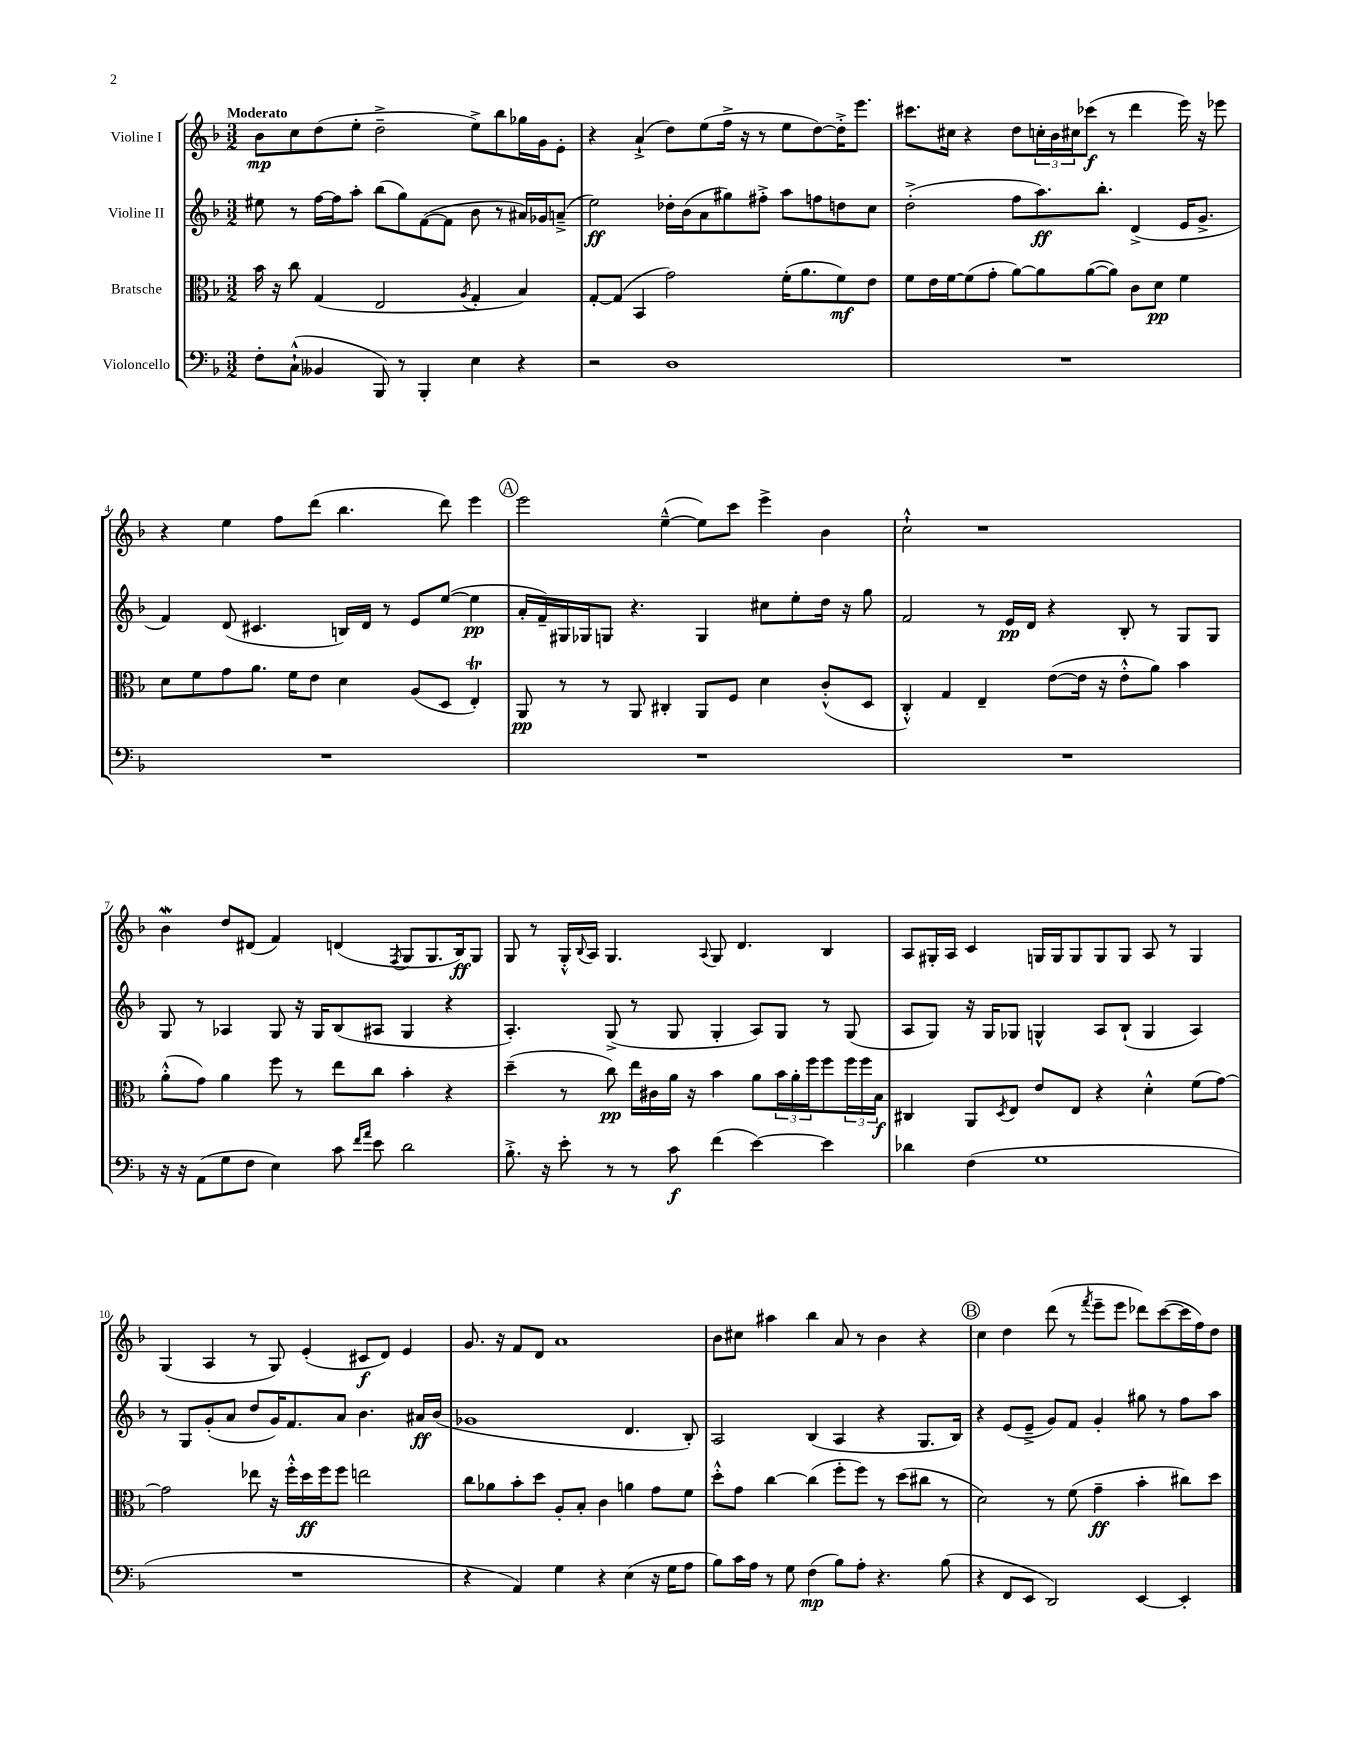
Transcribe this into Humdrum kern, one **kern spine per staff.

**kern	**dynam	**kern	**dynam	**kern	**dynam	**kern	**dynam
*part4	*part4	*part3	*part3	*part2	*part2	*part1	*part1
*staff4	*staff4	*staff3	*staff3	*staff2	*staff2	*staff1	*staff1
*I"Violoncello	*	*I"Bratsche	*	*I"Violine II	*	*I"Violine I	*
*clefF4	*	*clefC3	*	*clefG2	*	*clefG2	*
*k[b-]	*	*k[b-]	*	*k[b-]	*	*k[b-]	*
*M3/2	*	*M3/2	*	*M3/2	*	*M3/2	*
=1	=1	=1	=1	=1	=1	=1	=1
!	!	!	!	!	!	!LO:TX:a:B:t=Moderato	!
8F'\L	.	16b-\	.	8ee#X\	.	8b-\L	mp
.	.	16r	.	.	.	.	.
(8C`^^\J	.	8cc\	.	8r	.	8cc\	.
4BB--X/	.	(4G/	.	[16ff\LL	.	(8dd\	.
.	.	.	.	16ff\J]	.	.	.
.	.	.	.	8aa'\J	.	8ee'\J	.
8BBB-/)	.	2E/	.	(8bb-\L	.	2dd~^\	.
8r	.	.	.	8gg\)	.	.	.
4BBB-'/	.	.	.	([8f\	.	.	.
.	.	.	.	8f\J]	.	.	.
.	.	8qA/	.	.	.	.	.
4E\	.	4G'/	.	8b-\	.	8ee^\L)	.
.	.	.	.	8r	.	8bb-\	.
4r	.	4B-/)	.	16a#X/LL)	.	16gg-X\L	.
.	.	.	.	16g-X/J	.	16g\J	.
.	.	.	.	(8an~^/J	.	8e'\J	.
=2	=2	=2	=2	=2	=2	=2	=2
2r	.	[8G'/L	.	2ee\)	ff	4r	.
.	.	(8G/J]	.	.	.	.	.
.	.	4BB-/	.	.	.	(4a`^/	.
1D	.	2g\)	.	16dd-X'\LL	.	8dd\L)	.
.	.	.	.	(16b-\J	.	.	.
.	.	.	.	8a\	.	(8ee\	.
.	.	.	.	8gg#X\)	.	16ff^\Jk	.
.	.	.	.	.	.	16r	.
.	.	.	.	8ff#X'^\J	.	8r	.
.	.	(16f'\KL	.	8aa\L	.	8ee\L	.
.	.	8.a\	.	.	.	.	.
.	.	.	.	8ffn\	.	[8dd\)	.
.	.	8f\)	mf	8ddn\	.	16dd'^\K]	.
.	.	.	.	.	.	8.eee\J	.
.	.	8e\J	.	8cc\J	.	.	.
=3	=3	=3	=3	=3	=3	=3	=3
1.r	.	8f\L	.	(2dd'^\	.	8.ccc#X\L	.
.	.	16e\L	.	.	.	.	.
.	.	[16f\J	.	.	.	16cc#X\Jk	.
.	.	(8f\]	.	.	.	4r	.
.	.	8g'\J	.	.	.	.	.
.	.	[8a\L)	.	8ff\L	.	8dd\L	.
.	.	8a\]	.	8.aa\)	ff	24ccn'\L	.
.	.	.	.	.	.	24b-\	.
.	.	.	.	.	.	24cc#X\J	.
.	.	([8a\	.	.	.	(8ccc-X\J	f
.	.	.	.	8.bb-'\J	.	.	.
.	.	8a\J])	.	.	.	8r	.
.	.	8c\L	.	(4d^/	.	4ddd\	.
.	.	8d\J	pp	.	.	.	.
.	.	4f\	.	16e/KL	.	16eee\)	.
.	.	.	.	8.g^/J	.	16r	.
.	.	.	.	.	.	8eee-X\	.
!!LO:LB:g=z
=4	=4	=4	=4	=4	=4	=4	=4
1.r	.	8d\L	.	4f/)	.	4r	.
.	.	8f\	.	.	.	.	.
.	.	8g\	.	(8d/	.	4ee\	.
.	.	8.a\J	.	4.c#X/	.	.	.
.	.	.	.	.	.	8ff\L	.
.	.	16f\KL	.	.	.	.	.
.	.	8e\J	.	.	.	(8ddd\J	.
.	.	4d\	.	16Bn/LL)	.	4.bb-\	.
.	.	.	.	16d/JJ	.	.	.
.	.	.	.	8r	.	.	.
.	.	(8A/L	.	8e/L	.	.	.
.	.	8D/J	.	([8ee/J	.	8ddd\)	.
.	.	4Et'/)	.	4ee\]	pp	4eee\	.
!!LO:REH:place=s1:t=A
=5	=5	=5	=5	=5	=5	=5	=5
1.r	.	8AA/	pp	16a'/LL	.	2eee\	.
.	.	.	.	16f~/)	.	.	.
.	.	8r	.	16G#X/	.	.	.
.	.	.	.	16G-X/J	.	.	.
.	.	8r	.	8Gn/J	.	.	.
.	.	8AA/	.	4.r	.	.	.
.	.	4C#X'/	.	.	.	([4ee~^^\	.
.	.	8AA/L	.	4G/	.	8ee\L])	.
.	.	8F/J	.	.	.	8ccc\J	.
.	.	4d\	.	8cc#X\L	.	4eee^\	.
.	.	.	.	8ee'\	.	.	.
.	.	(8c'^^/L	.	16dd\Jk	.	4b-\	.
.	.	.	.	16r	.	.	.
.	.	8D/J	.	8gg\	.	.	.
=6	=6	=6	=6	=6	=6	=6	=6
1.r	.	4C'^^/)	.	2f/	.	2cc`^^\	.
.	.	4G/	.	.	.	.	.
.	.	4E~/	.	8r	.	1r	.
.	.	.	.	16e/LL	pp	.	.
.	.	.	.	16d/JJ	.	.	.
.	.	([8e\L	.	4r	.	.	.
.	.	16e\Jk]	.	.	.	.	.
.	.	16r	.	.	.	.	.
.	.	8e'^^\L	.	8B-'/	.	.	.
.	.	8a\J)	.	8r	.	.	.
.	.	4b-\	.	8G/L	.	.	.
.	.	.	.	8G/J	.	.	.
!!LO:LB:g=z
=7	=7	=7	=7	=7	=7	=7	=7
16r	.	(8a'^^\L	.	8G/	.	4b-w\	.
16r	.	.	.	.	.	.	.
(8AA\L	.	8g\J)	.	8r	.	.	.
8G\	.	4a\	.	4A-X/	.	8dd/L	.
8F\J	.	.	.	.	.	(8d#X/J	.
4E\)	.	8ff\	.	8G/	.	4f/)	.
.	.	8r	.	16r	.	.	.
.	.	.	.	16G/KL	.	.	.
8c\	.	8ee\L	.	(8B-/	.	(4dn/	.
16qqf/LL	.	.	.	.	.	.	.
16qqa/JJ	.	.	.	.	.	.	.
8e\	.	8cc\J	.	8A#X/J	.	.	.
.	.	.	.	.	.	8qF/	.
2d\	.	4b-'\	.	4G/	.	8G/L	.
.	.	.	.	.	.	8.G/	.
.	.	4r	.	4r	.	.	.
.	.	.	.	.	.	16B-/k)	ff
.	.	.	.	.	.	8G/J	.
=8	=8	=8	=8	=8	=8	=8	=8
8.B-'^\	.	(4dd~\	.	4.A'/)	.	8G/	.
.	.	.	.	.	.	8r	.
16r	.	.	.	.	.	.	.
8e'\	.	8r	.	.	.	16G'^^/LL	.
.	.	.	.	.	.	8qqB-/	.
.	.	.	.	.	.	16A/JJ	.
8r	.	8cc\)	pp	(8G^/	.	4.G/	.
8r	.	16ee\LL	.	8r	.	.	.
.	.	16c#X\	.	.	.	.	.
8c\	f	16a\JJ	.	8G/	.	.	.
.	.	16r	.	.	.	.	.
.	.	.	.	.	.	8qqA/	.
(4f\	.	4b-\	.	4G'/	.	8G/	.
.	.	.	.	.	.	4.d/	.
[4e\)	.	8a\L	.	8A/L)	.	.	.
.	.	24b-\L	.	8G/J	.	.	.
.	.	24a'\	.	.	.	.	.
.	.	24ff\J	.	.	.	.	.
4e\]	.	8ff\	.	8r	.	4B-/	.
.	.	24ff\L	.	(8G/	.	.	.
.	.	24ff\	.	.	.	.	.
.	.	24B-\JJ	f	.	.	.	.
=9	=9	=9	=9	=9	=9	=9	=9
4d-X\	.	4C#X/	.	8A/L	.	8A/L	.
.	.	.	.	8G/J)	.	16G#X'/L	.
.	.	.	.	.	.	16A/JJ	.
(4F\	.	8AA/L	.	16r	.	4c/	.
.	.	.	.	16G/KL	.	.	.
.	.	8qD/	.	.	.	.	.
.	.	8E/J	.	8G-X/J	.	.	.
1G	.	8e/L	.	4Gn^^/	.	16Gn/LL	.
.	.	.	.	.	.	16G/J	.
.	.	8E/J	.	.	.	8G/	.
.	.	4r	.	8A/L	.	8G/	.
.	.	.	.	(8B-`/J	.	8G/J	.
.	.	4d'^^\	.	4G/	.	8A/	.
.	.	.	.	.	.	8r	.
.	.	(8f\L	.	4A/)	.	4G/	.
.	.	[8g\J)	.	.	.	.	.
!!LO:LB:g=z
=10	=10	=10	=10	=10	=10	=10	=10
1.r	.	2g\]	.	8r	.	(4G/	.
.	.	.	.	8G/L	.	.	.
.	.	.	.	(8g'/	.	4A/	.
.	.	.	.	8a/J	.	.	.
.	.	8ee-X\	.	8dd/L	.	8r	.
.	.	16r	.	16g/K)	.	8G/)	.
.	.	16ff'^^\LL	.	8.f/	.	.	.
.	.	16dd\	ff	.	.	(4e'/	.
.	.	16ff\J	.	.	.	.	.
.	.	8ff\J	.	8a/J	.	.	.
.	.	2een\	.	4.b-\	.	8c#X/L	f
.	.	.	.	.	.	8d/J)	.
.	.	.	.	.	.	4e/	.
.	.	.	.	16a#X/LL	ff	.	.
.	.	.	.	(16b-/JJ	.	.	.
=11	=11	=11	=11	=11	=11	=11	=11
4r	.	8cc\L	.	1g-X	.	8.g/	.
.	.	8a-X\	.	.	.	.	.
.	.	.	.	.	.	16r	.
4AA/)	.	8b-'\	.	.	.	8f/L	.
.	.	8dd\J	.	.	.	8d/J	.
4G\	.	8A'/L	.	.	.	1a	.
.	.	8B-'/J	.	.	.	.	.
4r	.	4c\	.	.	.	.	.
(4E\	.	4an\	.	4.d/	.	.	.
16r	.	8g\L	.	.	.	.	.
16G\KL	.	.	.	.	.	.	.
8A\J	.	8f\J	.	8B-'/)	.	.	.
=12	=12	=12	=12	=12	=12	=12	=12
8B-\L)	.	8dd'^^\L	.	2A/	.	8b-\L	.
16c\L	.	8g\J	.	.	.	8cc#X\J	.
16A\JJ	.	.	.	.	.	.	.
8r	.	[4cc\	.	.	.	4aa#X\	.
8G\	.	.	.	.	.	.	.
(4F\	mp	(4cc\]	.	(4B-/	.	4bb-\	.
8B-\L)	.	8ff'\L	.	4A/	.	8a/	.
8A'\J	.	8ff\J)	.	.	.	8r	.
4.r	.	8r	.	4r	.	4b-\	.
.	.	(8dd\L	.	.	.	.	.
.	.	8cc#X\J	.	8.G/L	.	4r	.
(8B-\	.	8r	.	.	.	.	.
.	.	.	.	16B-/Jk)	.	.	.
!!LO:REH:place=s1:t=B
=13	=13	=13	=13	=13	=13	=13	=13
4r	.	2d\)	.	4r	.	4cc\	.
8FF/L	.	.	.	(8e/L	.	4dd\	.
8EE/J	.	.	.	8e~^/J	.	.	.
2DD/)	.	8r	.	8g/L)	.	(8ddd\	.
.	.	(8f\	.	8f/J	.	8r	.
.	.	.	.	.	.	8qfff/	.
.	.	4g~\	ff	4g'/	.	8eee~\L	.
.	.	.	.	.	.	8eee\J	.
[4EE/	.	4b-'\	.	8gg#X\	.	8ddd-X\L)	.
.	.	.	.	8r	.	([8ccc\	.
4EE'/]	.	8cc#X\L)	.	8ff\L	.	16ccc\L]	.
.	.	.	.	.	.	16ff\J)	.
.	.	8dd\J	.	8aa\J	.	8dd\J	.
==	==	==	==	==	==	==	==
*-	*-	*-	*-	*-	*-	*-	*-
